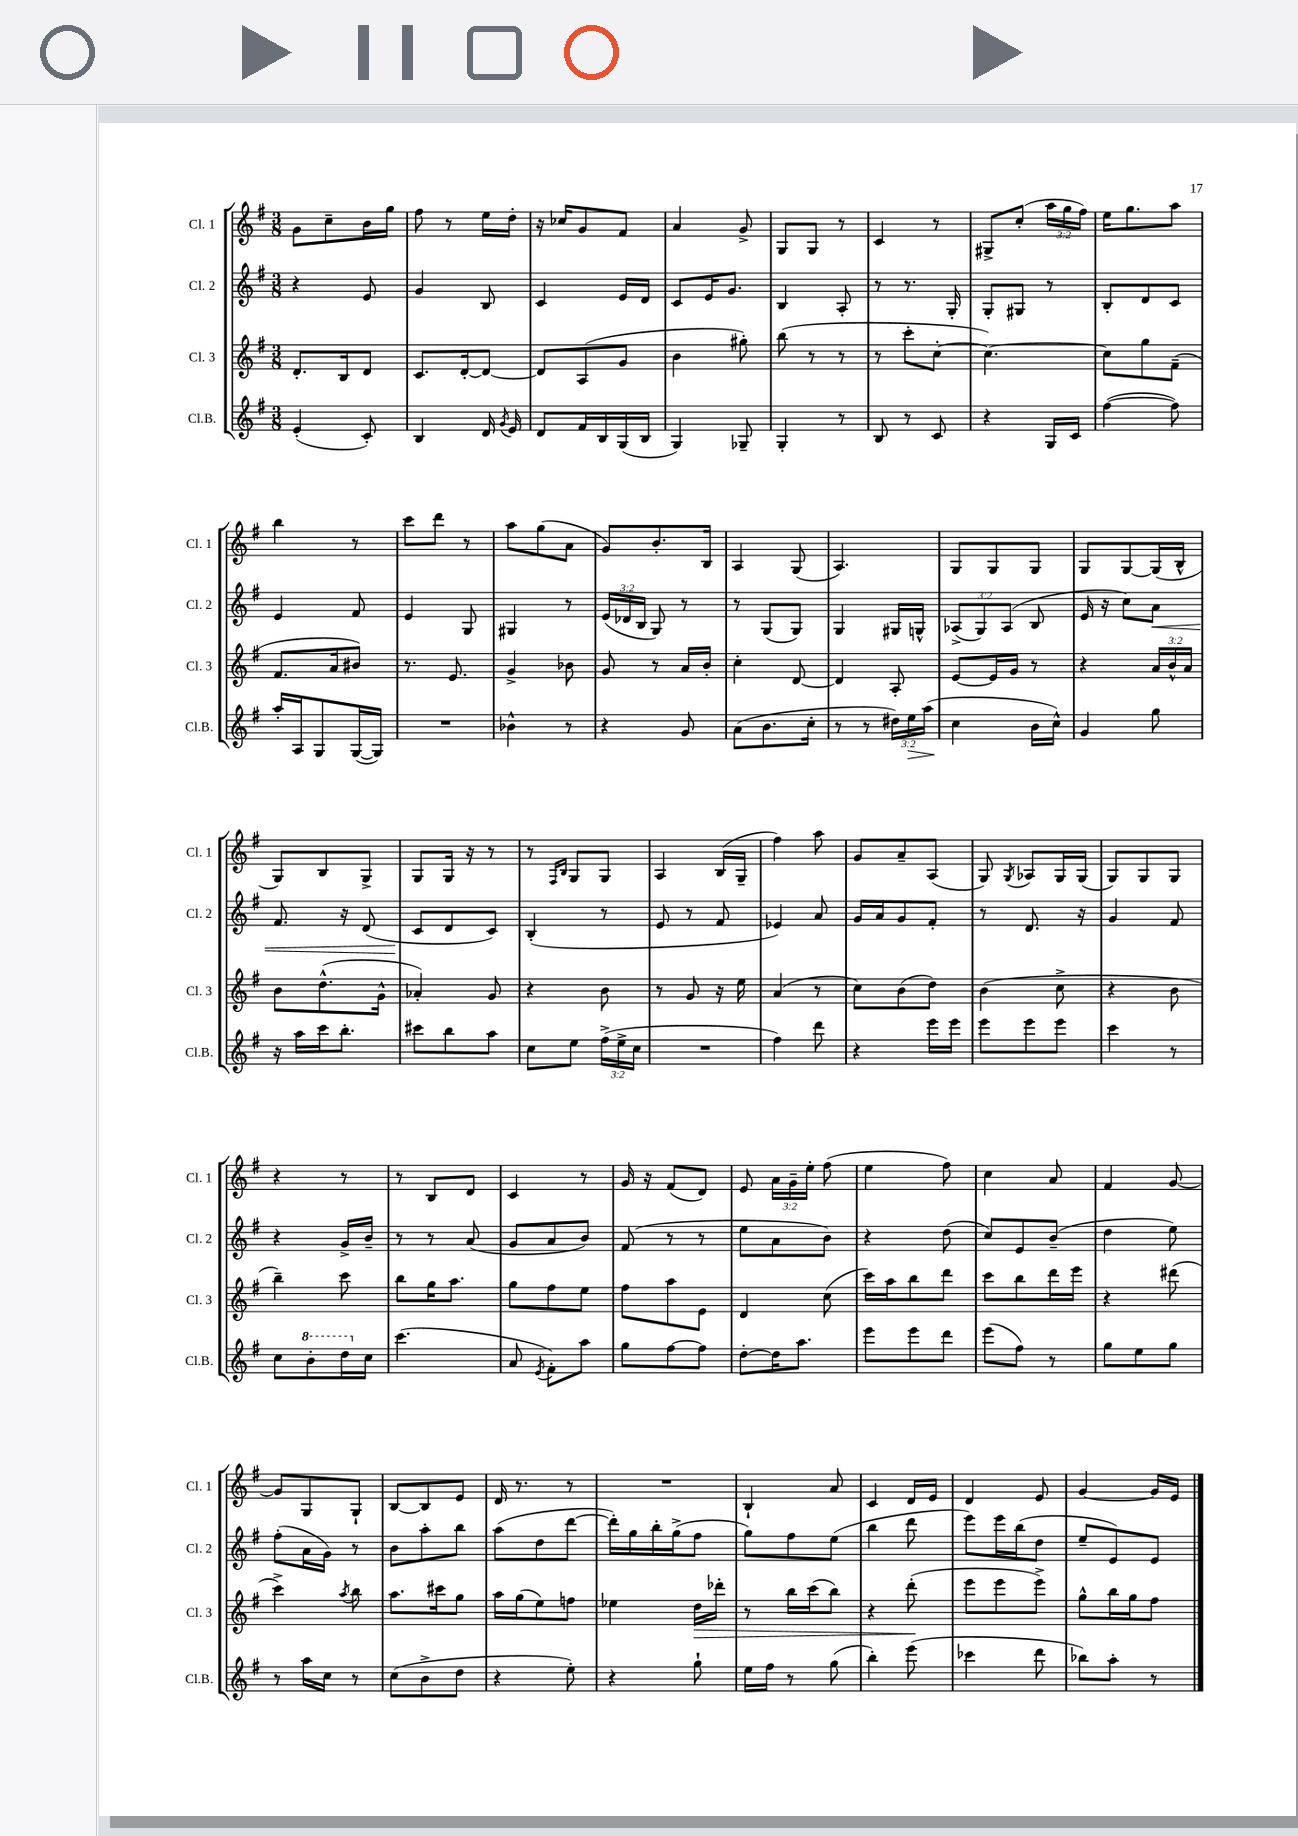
<<
\new StaffGroup <<
\new Staff = "s0" \with { instrumentName = "Cl. 1" shortInstrumentName = "Cl. 1" } {
    \clef treble \key g \major \numericTimeSignature \time 3/8 \override Staff.TupletNumber.text = #tuplet-number::calc-fraction-text
    \autoBeamOff g'8[ c''8-- b'16 g''16] |
    fis''8 r8 e''16[ d''16]-. |
    r16 ces''16[ g'8 fis'8] |
    a'4 g'8-> |
    g8[ g8] r8 |
    c'4 r8 |
    gis8[-> c''8]-.( \tuplet 3/2 { a''16[ g''16 fis''16]) } |
    e''16[ g''8. a''8] |
    b''4 r8 |
    c'''8[ d'''8] r8 |
    a''8[ g''8( a'8] |
    g'8[) b'8.-. b16] |
    a4 g8( |
    a4.) |
    g8[ g8 g8] |
    g8[ g8~ g16( b16]-^ |
    g8[) b8 g8]-> |
    g8[ g16] r16 r8 |
    r8 \grace { fis16[ b16] } g8[ g8] |
    a4 b16[( g16]-- |
    fis''4) a''8 |
    g'8[ a'8-- a8]( |
    g8) \acciaccatura { g8 } aes8[ g16 g16]( |
    g8[) g8 g8] |
    r4 r8 |
    r8 b8[ d'8] |
    c'4 r8 |
    g'16 r16 fis'8[( d'8]) |
    e'8 \tuplet 3/2 { a'16[ g'16-- e''16]-. } fis''8( |
    e''4 fis''8) |
    c''4 a'8 |
    fis'4 g'8~ |
    g'8[ g8 g8]-! |
    b8[~ b8 e'8] |
    d'16 r8. r8 |
    R4. |
    b4-! a'8 |
    c'4 d'16[ e'16] |
    d'4 e'8 |
    g'4~ g'16[ e'16] \bar "|." |
}
\new Staff = "s1" \with { instrumentName = "Cl. 2" shortInstrumentName = "Cl. 2" } {
    \clef treble \key g \major \numericTimeSignature \time 3/8 \override Staff.TupletNumber.text = #tuplet-number::calc-fraction-text
    \autoBeamOff r4 e'8 |
    g'4 b8 |
    c'4 e'16[ d'16] |
    c'8[ e'16 g'8.] |
    b4 a8-. |
    r8 r8. g16-. |
    g8[-. gis8] r8 |
    b8[-. d'8 c'8] |
    e'4 fis'8 |
    e'4 g8 |
    gis4 r8 |
    \tuplet 3/2 { e'16[( des'16 b16] } g8) r8 |
    r8 g8[( g8]) |
    g4 gis16[ g16]-^ |
    \tuplet 3/2 { aes8[->( g8) aes8]( } b8 |
    e'16 r16 c''8[) a'8]\< |
    fis'8. r16 d'8( |
    c'8[\! d'8 c'8]) |
    b4-.( r8 |
    e'8 r8 fis'8 |
    ees'4) a'8 |
    g'16[ a'16 g'8 fis'8]-. |
    r8 d'8. r16 |
    g'4 fis'8 |
    r4 g'16[-> b'16]-- |
    r8 r8 a'8( |
    g'8[ a'8 b'8]) |
    fis'8( r8 r8 |
    e''8[ a'8 b'8]) |
    r4 d''8( |
    c''8[) e'8 b'8]--( |
    d''4 e''8) |
    fis''8[-.( a'16 g'16]) r8 |
    b'8[ a''8-. b''8] |
    a''8[( d''8 d'''8]~ |
    d'''16[-.) g''16 b''16-. g''16->( fis''8] |
    g''8[) fis''8 e''8]( |
    b''4 d'''8 |
    e'''8[) e'''16 b''16( d''8] |
    e''8[-- e'8) e'8] \bar "|." |
}
\new Staff = "s2" \with { instrumentName = "Cl. 3" shortInstrumentName = "Cl. 3" } {
    \clef treble \key g \major \numericTimeSignature \time 3/8 \override Staff.TupletNumber.text = #tuplet-number::calc-fraction-text
    \autoBeamOff d'8.[-. b16 d'8] |
    c'8.[ d'16~-. d'8]~ |
    d'8[ a8( g'8] |
    b'4 gis''8-.) |
    b''8( r8 r8 |
    r8 c'''8[-. c''8]~-. |
    c''4.~) |
    c''8[ g''8 fis'8]--( |
    fis'8.[ a'16 bis'8]) |
    r8. e'8. |
    g'4-> bes'8 |
    g'8 r8 a'16[ b'16]-. |
    c''4-. d'8~ |
    d'4 a8-. |
    e'8[~ e'16 g'16] r8 |
    r4 \tuplet 3/2 { a'16[ b'16-^ a'16] } |
    b'8[ d''8.-^( g'16]-^ |
    aes'4-.) g'8 |
    r4 b'8 |
    r8 g'8 r16 e''16 |
    a'4( r8 |
    c''8[) b'8( d''8]) |
    b'4( c''8-> |
    r4 b'8 |
    b''4--) c'''8 |
    b''8[ g''16 a''8.] |
    g''8[ fis''8 e''8] |
    fis''8[ a''8 e'8] |
    d'4 c''8( |
    c'''16[) a''16 b''8 d'''8] |
    c'''8[ b''8 d'''16 e'''16] |
    r4 dis'''8( |
    c'''4->) \acciaccatura { a''8 } b''8 |
    a''8.[ cis'''16 g''8] |
    a''16[ g''16( e''8) f''8] |
    ees''4 d''16[\> des'''16]-. |
    r8 b''16[ c'''16( b''8]) |
    r4 d'''8-.\!( |
    e'''8[ e'''8 e'''8]->) |
    g''8[-^ b''16 g''16 fis''8] \bar "|." |
}
\new Staff = "s3" \with { instrumentName = "Cl.B." shortInstrumentName = "Cl.B." } {
    \clef treble \key g \major \numericTimeSignature \time 3/8 \override Staff.TupletNumber.text = #tuplet-number::calc-fraction-text
    \autoBeamOff e'4-.( c'8-.) |
    b4 d'16 \acciaccatura { g'8 } e'16 |
    d'8[ fis'16 b16 g16( b16] |
    g4) ges8-- |
    g4-. r8 |
    b8 r8 c'8 |
    r4 g16[ c'16] |
    fis''4~( fis''8) |
    a''16[-. a16 g8 g16~( g16]) |
    R4. |
    bes'4-^ r8 |
    r4 g'8 |
    a'8[( b'8. c''16]-. |
    r8 r8 \tuplet 3/2 { dis''16[) e''16\> a''16]( } |
    c''4\! b'16[ c''16]-^) |
    g'4 g''8 |
    r16 a''16[ c'''16 b''8.]-. |
    cis'''8[ b''8 a''8] |
    c''8[ e''8] \tuplet 3/2 { fis''16[->( e''16-> c''16] } |
    R4. |
    fis''4) d'''8 |
    r4 e'''16[ e'''16] |
    e'''8[ e'''8 e'''8] |
    c'''4 r8 |
    c''8[ \ottava #1 b''8-. d'''16 \ottava #0 c''16] |
    c'''4.( |
    a'8 \acciaccatura { e'8 } fis'8[-.) a''8] |
    g''8[ fis''8~ fis''8] |
    d''8[~-. d''16 a''8.] |
    e'''8[ e'''8 d'''8] |
    e'''8[( fis''8]) r8 |
    g''8[ e''8 g''8] |
    r8 a''16[ c''16] r8 |
    c''8[( b'8-> d''8] |
    r4 e''8-.) |
    r4 g''8-! |
    e''16[ fis''16] r8 g''8( |
    b''4-.) e'''8( |
    ces'''4 d'''8 |
    bes''8[) a''8]-. r8 \bar "|." |
}
>>
>>
\layout { \context { \Score \remove "Bar_number_engraver" } }
